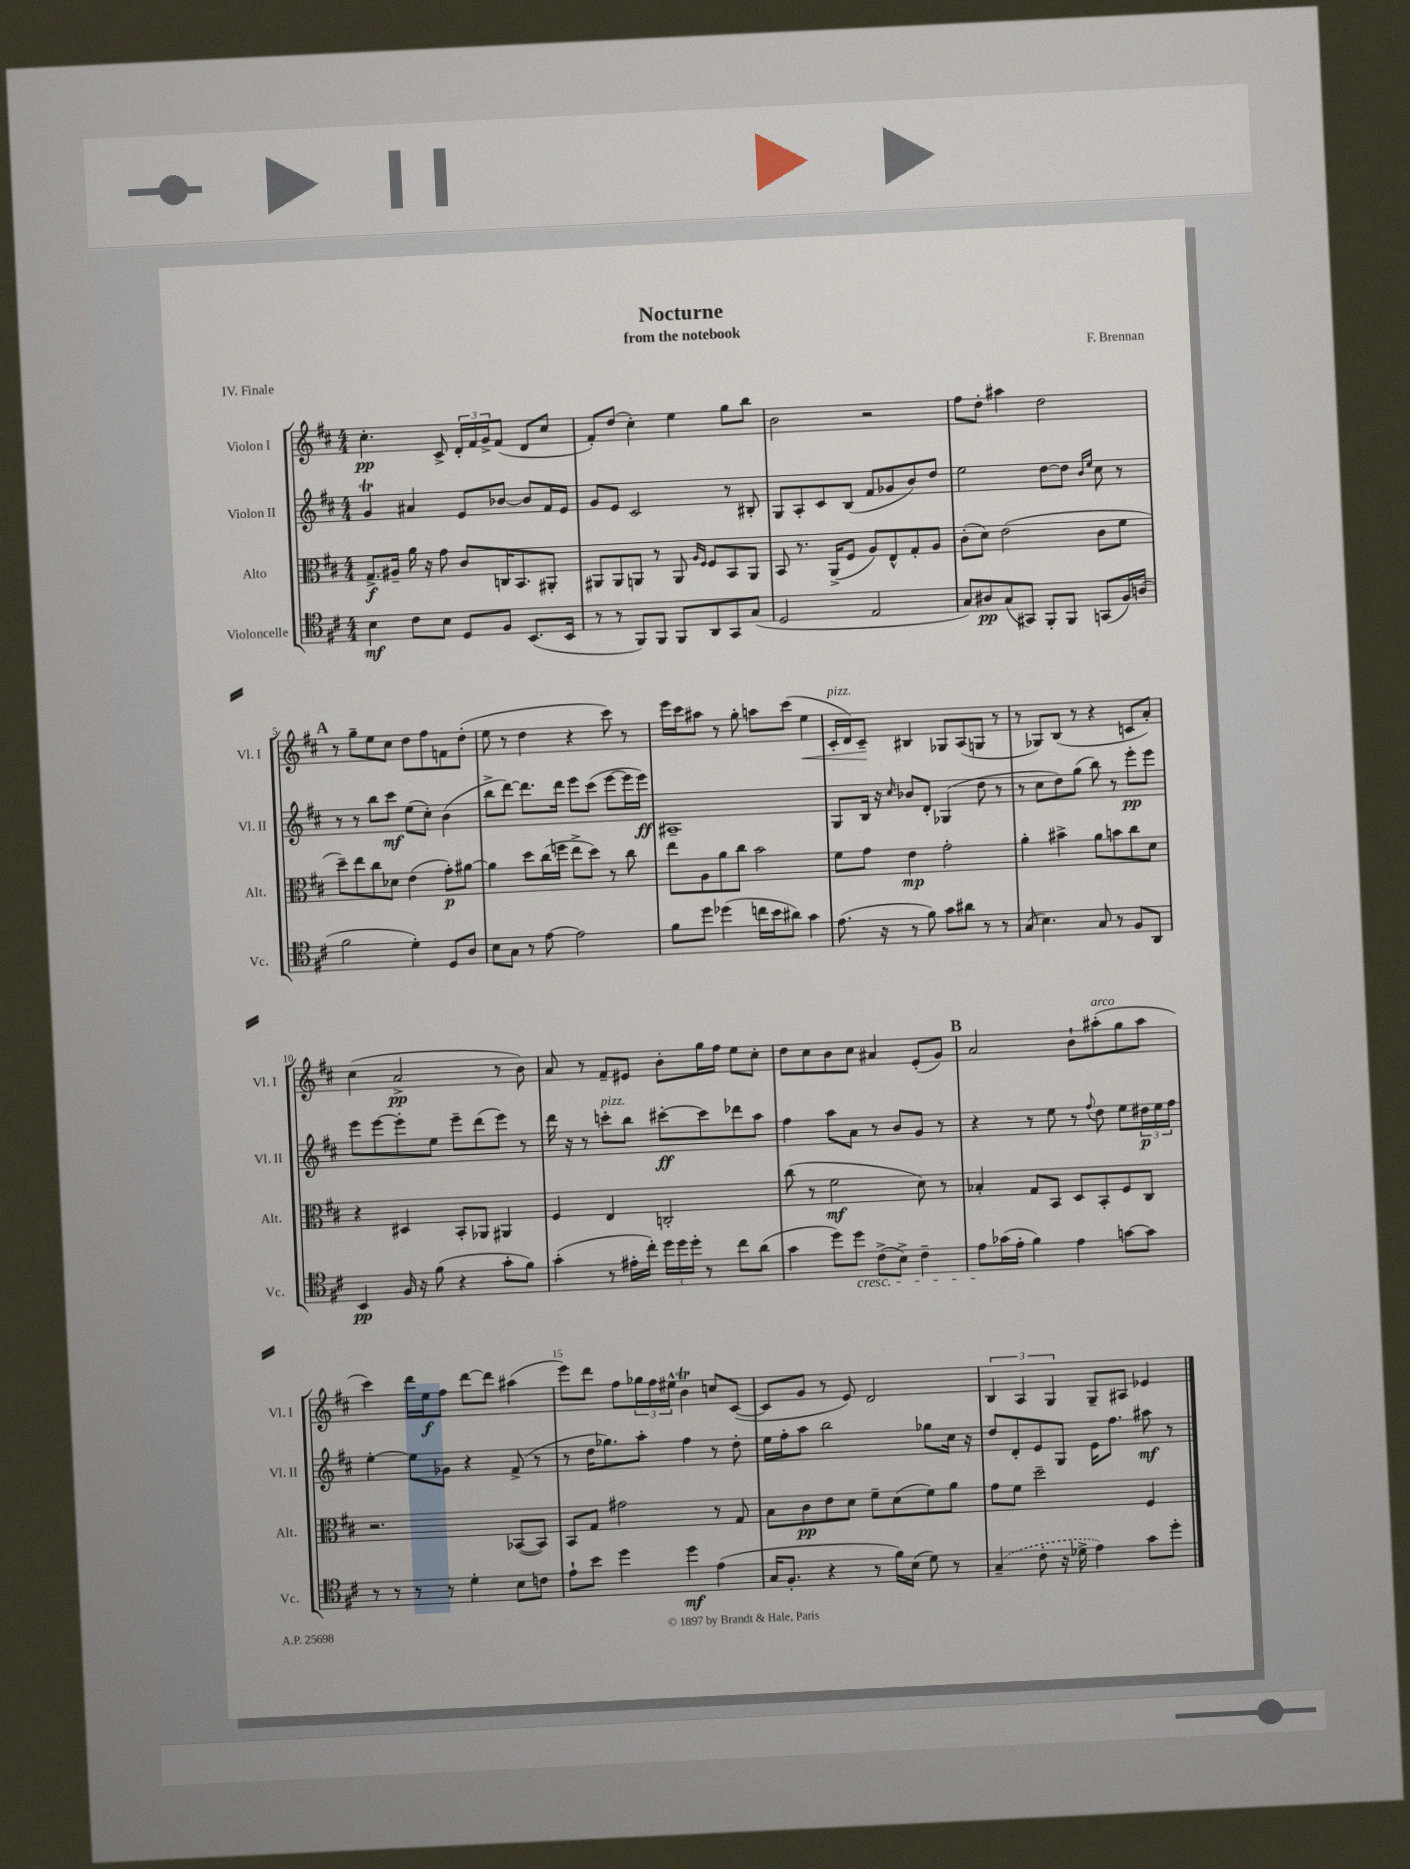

**kern	**kern	**kern	**kern
*staff4	*staff3	*staff2	*staff1
*clefC4	*clefC3	*clefG2	*clefG2
*k[f#c#]	*k[f#c#]	*k[f#c#]	*k[f#c#]
*M4/4	*M4/4	*M4/4	*M4/4
4B	8.G^	4g	4.cc#'
.	16A#~	.	.
8c#	16a	4a#	.
.	16r	.	.
8B	8g	.	8c#^
8D	8c#	8e	24d'
.	.	.	24f#
.	.	.	24g^
8F#	16C	[8b-	(8f#
.	8.BB	.	.
(8.BB	.	8b-]	8d
.	8AA#'	16f#	8cc#
16BB	.	16e	.
=	=	=	=
8r	8AA#	8g	8f#')
8r	8AA#	8e	(8dd
8FF#)	8AA	2c#	4cc#')
8FF#	8r	.	.
8FF#	8AA	.	4ee
.	16qqA	.	.
.	16qqF#	.	.
8AA	8F#	.	.
8GG	8BB	8r	8gg
(8G	8AA	8B#'	8bb
=	=	=	=
2D	8BB	8G	2b
.	8.r	8A'	.
.	.	8c#	.
.	(16AA^	.	.
.	8F#	(8B	.
2E	8A)	8f#	2r
.	8E^^	8g-	.
.	8G'	8b)	.
.	8A	8dd	.
=	=	=	=
8G)	(8c#'	2ee	8ff#
8A#	8d)	.	8dd'
(8G	(2e	.	4aa#
8GG#)	.	.	.
8FF#'	.	[8dd	2dd
8FF#	.	8dd]	.
.	.	16qqb	.
.	.	16qqee	.
(8GG	8c#	8cc#	.
16F#)	8f#	8r	.
(16A	.	.	.
=	=	=	=
2f#	8dd~)	8r	8r
.	8ee	8r	8gg~
.	8cc#	8bb	8ee
.	8d-	8ccc#	8cc#
4d')	(4e	(8ee	8dd
.	.	8cc#')	8ff#
8D	8g')	(4b	8f
8A	[8a#	.	(8dd'
=	=	=	=
8B	4a#]	8bb^	8ee
8G	.	[8ddd)	8r
8r	8dd	8.ddd]	4dd
[8e	(16cc#	.	.
.	16ff	16ddd	.
2e]	8ee^	8eee	4r
.	8dd)	(8ccc#	.
.	8r	[8eee	8ccc#)
.	8cc#	16eee]	8r
.	.	16eee)	.
=	=	=	=
8f#	8ee	1A#~	16eee
.	.	.	16ccc#
8dd	8A	.	8aa#
(4dd-	8a	.	8r
.	8cc#	.	8gg'
16cc	2b	.	8aa
16b	.	.	.
8a#)	.	.	(8ccc#
4g	.	.	4ee
=	=	=	=
(8.e	8f#	8G	16c#'
.	.	.	16d)
.	8g	16B	8c#~
16r	.	16r	.
.	.	16qqcc#	.
8r	4e	8b-	4B#
8f#)	.	8d'	.
8g	2g'	(4G-	8G-
8a#	.	.	(8A
8r	.	8dd	8G
8r	.	8r	8r
=	=	=	=
(8G	4a'	8r	8r
4.B)	.	8cc#	8G-)
.	4b#^	8dd)	(8B
.	.	(8gg	8r
8G	8a	8bb)	4r
8r	8b	8r	.
8F#	8cc#	8eee'	8c
8AA	8d	8eee	8a')
=	=	=	=
4BB	4r	8eee	(4cc#
.	.	[8eee	.
16F#	4D#	8eee']	2a^
16r	.	.	.
(8f#	.	8ee	.
4r	8BB'	8eee~	.
.	8AA-	(8ddd	.
8g'	4AA#	8eee)	8r
8f#)	.	8r	8b)
=	=	=	=
(4g'	4F#	16ddd	8a
.	.	16r	.
.	.	8r	8r
8r	4E	8ccc'	8f#~
16e#'	.	8bb	8e#
16cc#')	.	.	.
24dd	2C'	[8ccc#'	8b'
24dd	.	.	.
24dd'	.	.	.
8r	.	8ccc#]	16gg
.	.	.	16ff#
8cc#	.	8ddd-	8ee
(8a	.	8aa	8cc#'
=	=	=	=
4g	(8cc#	4ff#	8dd
.	8r	.	8cc#
8dd)	2f#	8aa	8b
8dd	.	8a	8cc#
(8c#^	.	8r	4a#
8B^)	.	8b	.
4c#~	8d)	8g	(8e'
.	8r	8r	8g)
=	=	=	=
8e	4B-'	4r	2a
(16g-	.	.	.
16e'	.	.	.
4f#)	8G	8r	.
.	8BB	8ee	.
4e	8D	8r	8b`
.	.	8qqff#	.
.	8BB'	8dd	(8aa#'
[8g	8F#	8ee	8gg
8g]	8C#	24dd#	8aa#
.	.	24ee	.
.	.	24ff#	.
=	=	=	=
8r	2.r	[4ee'	4ccc#)
8r	.	.	.
8r	.	8ee]	16ddd
.	.	.	16ee
8r	.	8g-	8ff#
4d'	.	4r	[8ddd
.	.	.	8ddd]
8B	([8BB-	(8f#^	(4aa#
8c	8BB-])	8r	.
=	=	=	=
8e`	8BB	8r	8eee)
8b	8G	16dd	8ddd
.	.	8.gg-)	.
4dd	2g#	.	8ff#
.	.	8aa'	24gg-
.	.	.	24ff#
.	.	.	24ee#^^
4dd	.	4ff#	4b
(4e	8r	8r	8cc
.	8G	8dd'	([8c#
=	=	=	=
16G	8B	16ee	8c#]
8.F#'	.	16ff#'	.
.	8c#	8aa	8g
4r	8e	2bb	8r
.	8d	.	8e)
8r	8f#~	.	2d
16f#)	(8d	.	.
(16B	.	.	.
8d)	8f#)	8gg-	.
8r	8a	16cc#	.
.	.	16r	.
=	=	=	=
(4G~	8g	8dd	6B
.	8f#	8d'	.
.	.	.	6A
8c#'	2dd~	8e	.
.	.	.	6G
16r	.	8G	.
16d-^	.	.	.
4e)	.	16e	8G~
.	.	8.ff#	.
.	.	.	8A#
8g	4F#	8aa#	4e-
8dd'	.	8r	.
==	==	==	==
*-	*-	*-	*-
